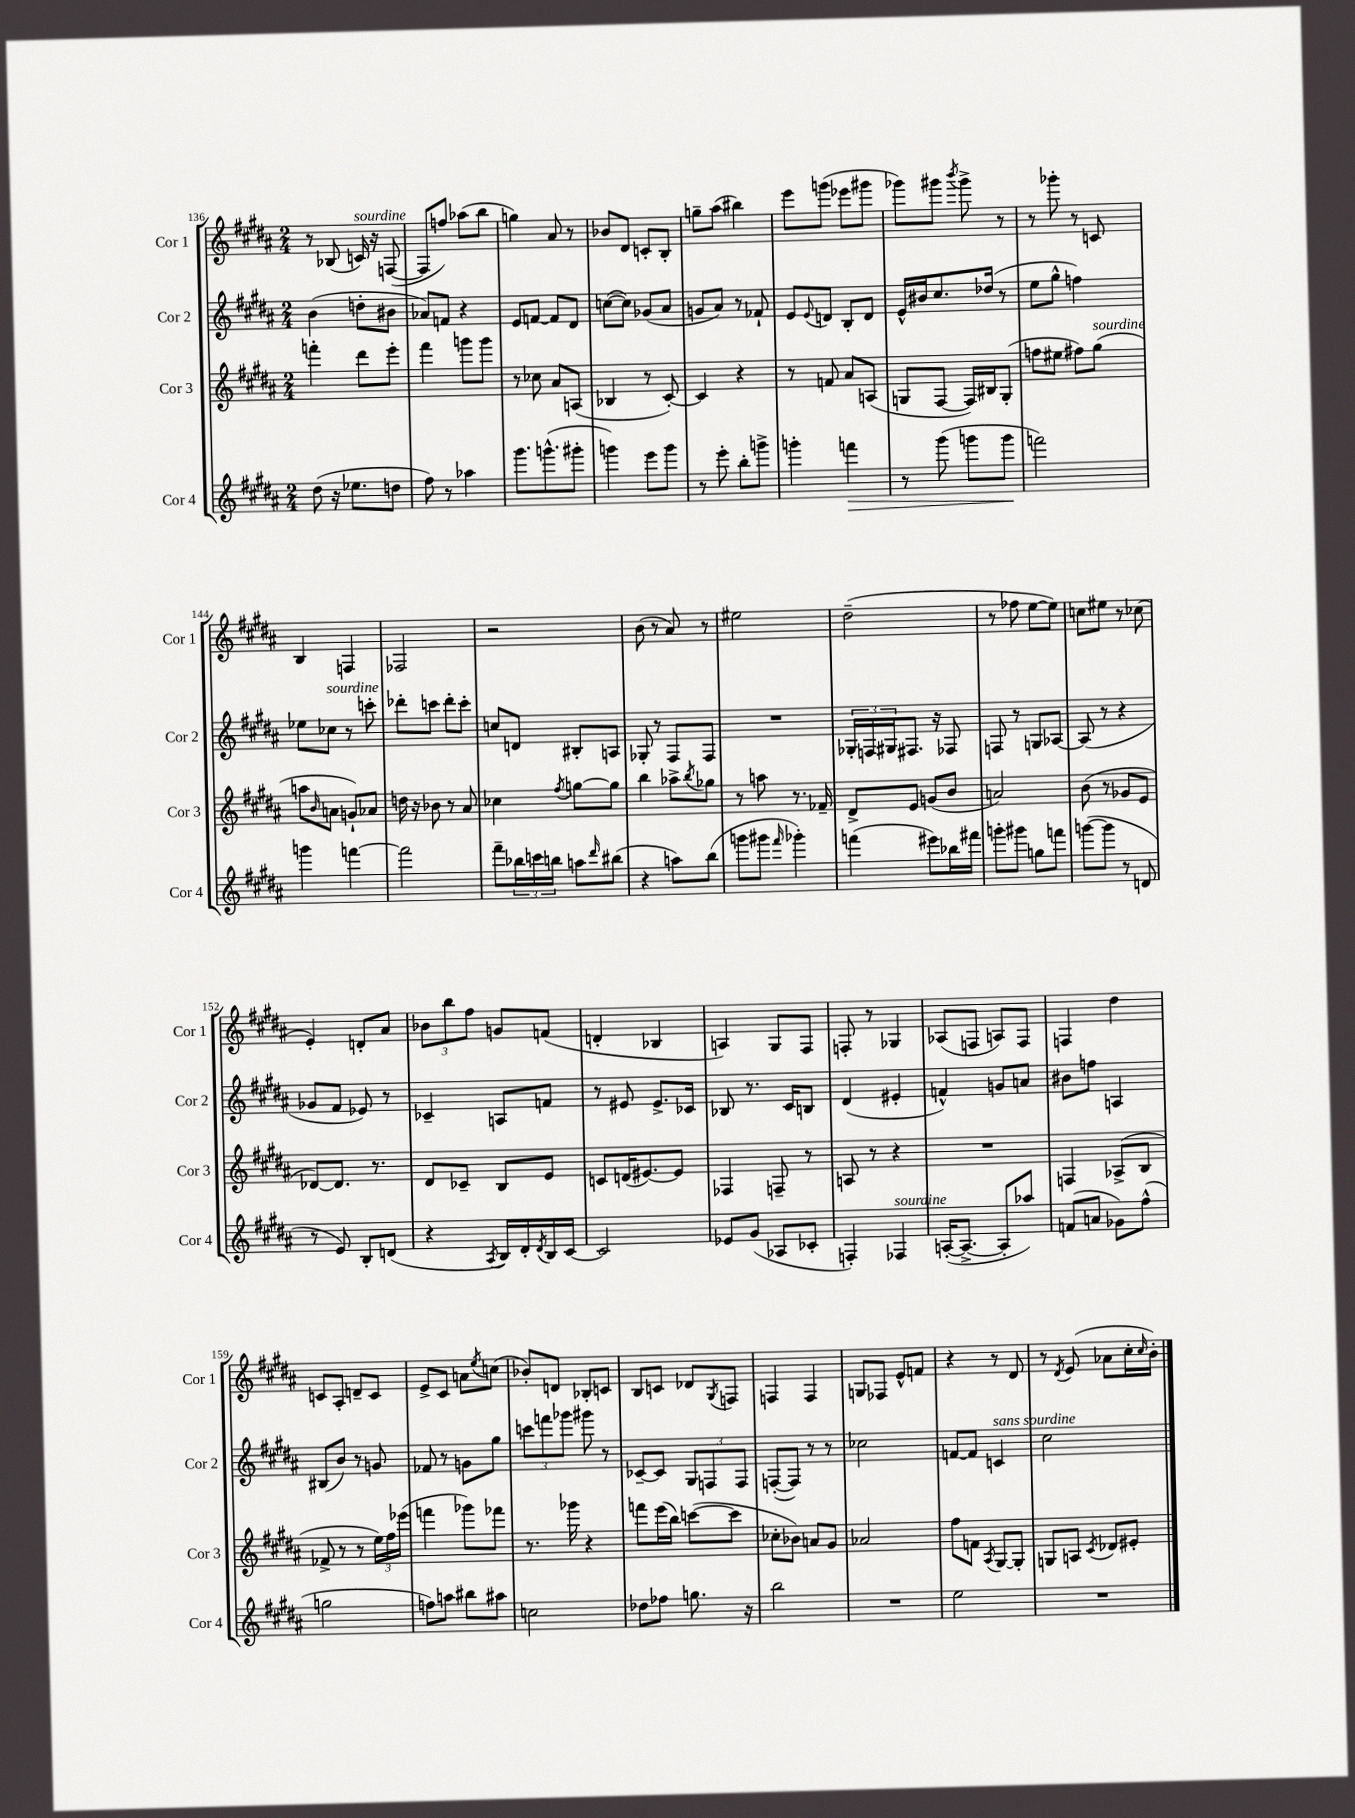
<<
\new StaffGroup <<
\new Staff = "s0" \with { instrumentName = "Cor 1" shortInstrumentName = "Cor 1" } {
    \clef treble \key b \major \numericTimeSignature \time 2/4
    r8 bes8( c'16^\markup { \italic "sourdine" }) r16 f8~( |
    f8 f''8) aes''8( b''8 |
    g''4) ais'8 r8 |
    bes'8 dis'8 c'8-. b8-. |
    g''8-- ais''8( bis''4) |
    e'''8 g'''8( ees'''8 gis'''8 |
    ges'''8) gis'''8 \acciaccatura { b'''8 } gis'''8-> r8 |
    r8 ges'''8-. r8 c'8 |
    b4 f4 |
    fes2 |
    r2 |
    b'8( r8 ais'8) r8 |
    eis''2 |
    dis''2--( |
    r8 fes''8 e''8~ e''8) |
    c''8 eis''8 r8 ces''8( |
    e'4-.) d'8-. ais'8 |
    \tuplet 3/2 { bes'8 b''8 fis''8 } g'8 f'8( |
    d'4-. bes4 |
    a4) gis8 fis8 |
    f8-. r8 ges4 |
    aes8( f8 a8) f8 |
    f4 dis''4 |
    c'8 ais8-. d'8-- c'8 |
    e'8-> cis'8 a'8 \acciaccatura { e''8 } c''8( |
    bes'8-.) d'8 bes8-. c'8 |
    b8 c'8 des'8 \acciaccatura { gis8 } f8 |
    f4 f4 |
    g8 fes8 e'8-^ f'8 |
    r4 r8 dis'8 |
    r8 \acciaccatura { dis'8 } e'8( aes'8 cis''16-. \grace { cis''16 } b'16-.) \bar "|." |
}
\new Staff = "s1" \with { instrumentName = "Cor 2" shortInstrumentName = "Cor 2" } {
    \clef treble \key b \major \numericTimeSignature \time 2/4
    b'4( d''8-. bis'8 |
    aes'8) f'8 r4 |
    e'8 f'8~ f'8 dis'8 |
    c''8~( c''8) ges'8( ais'8 |
    g'8 ais'8) r8 fes'8-! |
    e'8 \appoggiatura { e'8 } d'8 b8-. d'8 |
    e'16-^ bis'16 cis''8. des''16( r8 |
    e''8 gis''8-^ f''4) |
    ees''8 ces''8^\markup { \italic "sourdine" } r8 c'''8-. |
    des'''8-. c'''8 des'''8-. c'''8-. |
    c''8 d'8 bis8-. a8 |
    ges8-. r8 fis8 fis8 |
    R2 |
    \tuplet 3/2 { ges16-. f16 gis16 } fis8. r16 fes8 |
    f8 r8 g8 aes8~ |
    aes8( r8 r4 |
    ges'8 fis'8 ees'8) r8 |
    ces'4-- a8 f'8 |
    r8 eis'8 eis'8.-> ces'16 |
    bes8 r8. cis'16 b8 |
    dis'4( eis'4-. |
    f'4-^) g'8 a'8 |
    bis'8 f''8 a4 |
    bis8( b'8) r8 g'8 |
    fes'8 r8 g'8 gis''8 |
    \tuplet 3/2 { c'''8 f'''8 ges'''8 } gis'''8 r8 |
    ces'8~-- ces'8 \tuplet 3/2 { gis8 f8 f8 } |
    f8~-.( f8) r8 r8 |
    ces''2 |
    f'8~ f'8 c'4^\markup { \italic "sans sourdine" } |
    cis''2 \bar "|." |
}
\new Staff = "s2" \with { instrumentName = "Cor 3" shortInstrumentName = "Cor 3" } {
    \clef treble \key b \major \numericTimeSignature \time 2/4
    f'''4-. dis'''8 e'''8-. |
    fis'''4 g'''8 g'''8 |
    r8 ces''8 ais'8 a8( |
    bes4 r8 cis'8~-.) |
    cis'4 r4 |
    r8 f'8 ais'8 a8( |
    g8 fis8~ fis16) bis16 g8-.( |
    f''8 eis''8 fis''8) gis''8^\markup { \italic "sourdine" }( |
    a''8 \grace { b'16 } a'8 g'8-!) aes'8 |
    d''16 r16 bes'8 r8 ais'8 |
    ces''4 \acciaccatura { fis''8 } g''8~ g''8 |
    b''4 aes''8-> \acciaccatura { b''8 } ges''8 |
    r8 a''8 r8. fes'16-- |
    dis'8-> e'8 g'8( b'8 |
    a'2) |
    b'8( r8 ges'8 e'8 |
    des'8~) des'8. r8. |
    dis'8 ces'8-- b8 e'8 |
    c'8 d'16( eis'8.~) eis'8 |
    fes4 f8-- r8 |
    a8 r8 r4 |
    R2 |
    f4 aes8->( b8 |
    fes'8-> r8 r8 \tuplet 3/2 { e''16) fis''16 ees'''16( } |
    f'''4 ges'''8) fes'''8 |
    r8. ges'''16 r4 |
    f'''8 e'''16( b''16) c'''8~( c'''8 |
    ces''8-. bes'8) a'8 gis'8 |
    aes'2 |
    fis''8 f'8 \acciaccatura { ais8 } gis8~ gis8-. |
    g8 a8 \acciaccatura { cis'8 } des'8 eis'8-. \bar "|." |
}
\new Staff = "s3" \with { instrumentName = "Cor 4" shortInstrumentName = "Cor 4" } {
    \clef treble \key b \major \numericTimeSignature \time 2/4
    dis''8( r16 ees''8. d''8 |
    fis''8) r8 aes''4 |
    gis'''8. g'''8.-^( gis'''8-. |
    g'''4) e'''8 g'''8 |
    r8 e'''8-. b''8-. g'''8-> |
    g'''4-. f'''4\> |
    r8 gis'''8( g'''8 g'''8\! |
    f'''2) |
    g'''4 f'''4~ |
    f'''2 |
    fis'''8-- \tuplet 3/2 { bes''16 c'''16 b''16 } a''8 \grace { dis'''16 } bis''8( |
    r4 a''8) b''8( |
    g'''8 gis'''8 \grace { fis'''16 } ges'''4-.) |
    f'''4( eis'''8) bes''16 fis'''16 |
    g'''8-. gis'''8 g''8 f'''8 |
    g'''8~( g'''8 r8 d'8 |
    r8 e'8) b8-. d'8( |
    r4 \acciaccatura { ais8 } b16) dis'16-. \acciaccatura { dis'8 } b16 cis'16~ |
    cis'2 |
    ees'8 gis'8( aes8 ces'8-. |
    f4-.) fes4^\markup { \italic "sourdine" } |
    a16~-.( a8.~-> a8-. aes''8) |
    f'8( a'8 ges'8) fis''8-^( |
    g''2 |
    f''8) a''8 bis''8 ais''8 |
    c''2 |
    des''8 fes''8 g''8. r16 |
    b''2 |
    R2 |
    e''2 |
    R2 \bar "|." |
}
>>
>>
\layout { \context { \Score currentBarNumber = #136 } }
